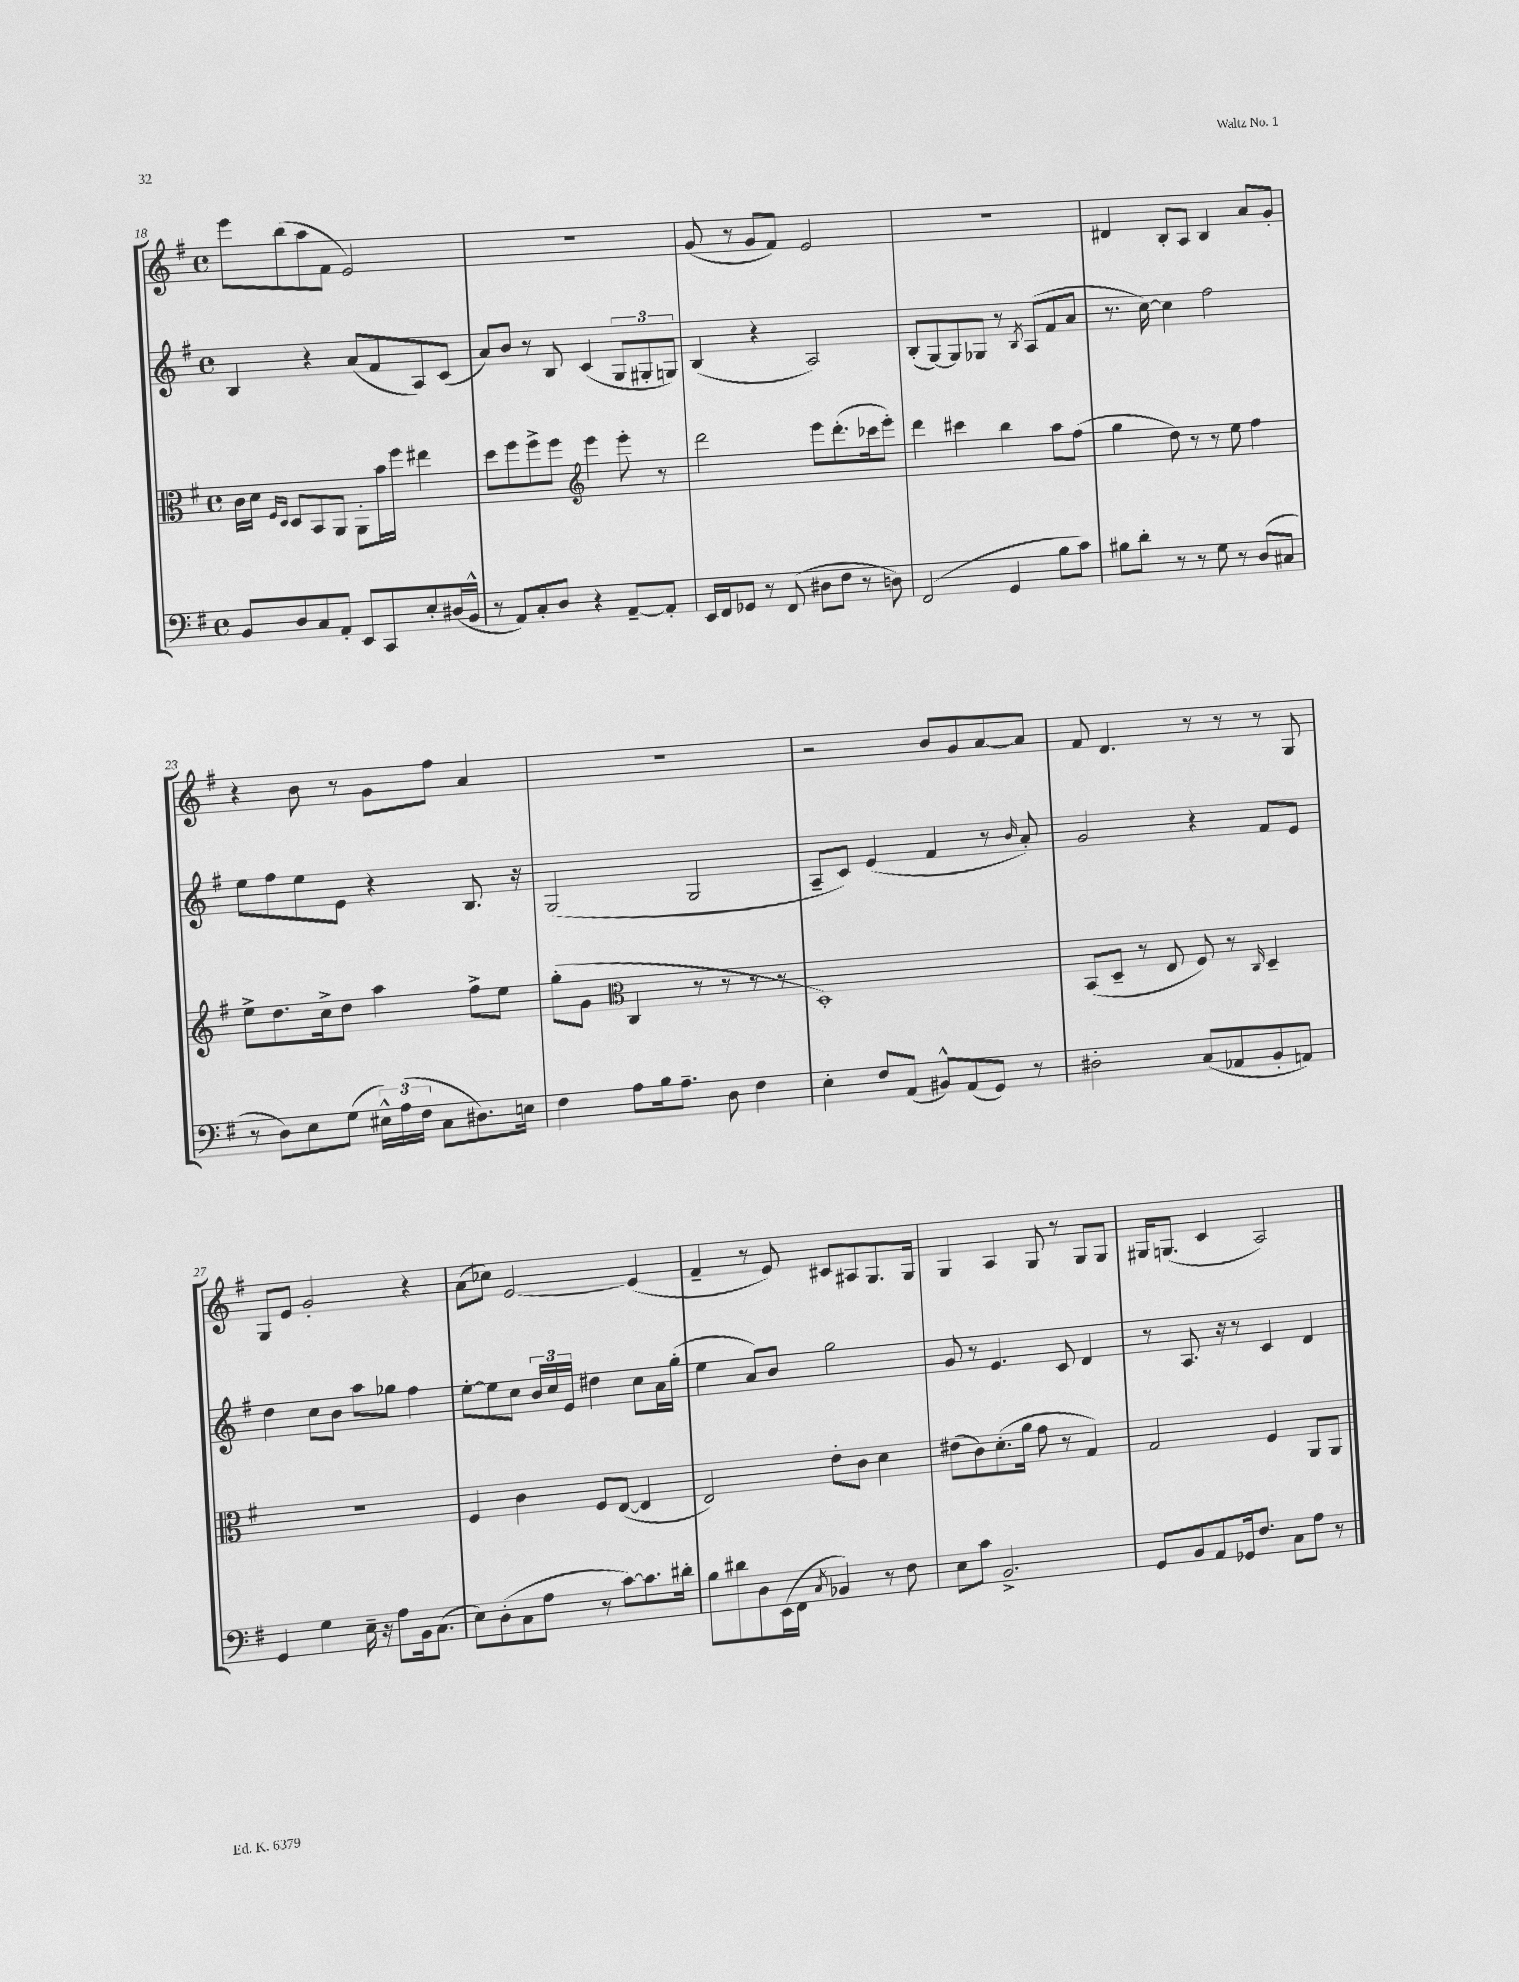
<<
\new StaffGroup <<
\new Staff = "s0" {
    \clef treble \key g \major \defaultTimeSignature \time 4/4
    \autoBeamOff e'''8[ b''8( a''8 fis'8] e'2) |
    R1 |
    g'8( r8 g'8[ fis'8]) e'2 |
    R1 |
    dis'4 b8[-. a8] b4 a'8[ g'8]-. |
    r4 b'8 r8 g'8[ fis''8] a'4 |
    R1 |
    r2 b'8[ g'8 a'8~ a'8] |
    fis'8 d'4. r8 r8 r8 g8 |
    g8[ e'8] g'2-. r4 |
    a'8[( ces''8]) e'2~ e'4( |
    fis'4-- r8 e'8) cis'8[ ais8 g8. g16] |
    g4 a4 g8 r8 g8[ g8] |
    gis16[ g8.]( c'4 a2) \bar "|." |
}
\new Staff = "s1" {
    \clef treble \key g \major \defaultTimeSignature \time 4/4
    \autoBeamOff b4 r4 a'8[( fis'8 a8) c'8]( |
    a'8[) b'8] r8 b8 c'4( \tuplet 3/2 { g8[ gis8-. g8]) } |
    b4( r4 a2) |
    b8[-.( g8~) g8 ges8] r8 \acciaccatura { b8 } a8[( fis'8 a'8] |
    r8. c''16~) c''4 fis''2 |
    e''8[ fis''8 e''8 e'8] r4 b8. r16 |
    g2( g2 |
    a8[-- c'8]) e'4( fis'4 r8 \grace { b'16 } a'8-.) |
    g'2 r4 fis'8[ e'8] |
    d''4 c''8[ b'8] a''8[ ges''8] fis''4 |
    e''8[~-. e''8 c''8] \tuplet 3/2 { b'16[ c''16 e'16] } dis''4 c''8[ a'16 g''16]-.( |
    e''4 a'8[) b'8] g''2 |
    g'8 r8 e'4. c'8 d'4 |
    r8 a8. r16 r8 c'4 d'4 \bar "|." |
}
\new Staff = "s2" {
    \clef alto \key g \major \defaultTimeSignature \time 4/4
    \autoBeamOff c'16[ d'16] \grace { fis16[ d16] } d8[ b,8 a,8] a,8[-. b'16 fis''16] eis''4 |
    d''8[ fis''8 fis''8-> fis''8] \clef treble e'''4 e'''8-. r8 |
    d'''2 e'''8[ d'''8.-.( ces'''16 e'''8]-.) |
    d'''4 cis'''4 b''4 a''8[ fis''8]( |
    g''4 d''8) r8 r8 e''8 fis''4 |
    e''8[-> d''8. c''16-> d''8] a''4 fis''8[-> e''8] |
    g''8[-.( g'8] \clef alto c4 r8 r8 r8 r8 |
    d1-.) |
    b,8[( d8]-- r8 e8 fis8) r8 \grace { c16 } d4-- |
    R1 |
    fis4 c'4 fis8[ e8]~( e4 |
    e2) e'8[-. c'8] d'4 |
    eis'8[( c'8) d'8.-.( a'16] g'8 r8 g4) |
    g2 fis4 a,8[ a,8] \bar "|." |
}
\new Staff = "s3" {
    \clef bass \key g \major \defaultTimeSignature \time 4/4
    \autoBeamOff b,8[ d8 c8 a,8]-. e,8[ c,8 e8-. dis16( b,16]-^ |
    r8 a,8[) c8-. d8] r4 a,8[~-- a,8]-. |
    e,16[ fis,16 ges,8] r8 fis,8( dis8[ fis8] r8 d8) |
    fis,2( g,4 b8[ c'8]) |
    bis8[ d'8]-. r8 r8 g8 r8 d8[( cis8] |
    r8 d8[) e8 g8]( \tuplet 3/2 { eis16[-^) a16( fis16] } c8[ dis8.) e16] |
    fis4 a8[ b16 a8.]-- d8 fis4 |
    e4-. fis8[ a,8]( bis,8[-^) a,8( g,8]) r8 |
    dis2-. c8[( aes,8 b,8-. a,8]) |
    g,4 g4 e16-- r16 a8[ b,16 c8.]( |
    e8[) d8-.( c8 a8] r8 c'8[~) c'8. dis'16]-. |
    b8[ dis'8 d8 e,16( fis,16] \acciaccatura { c8 } bes,4) r8 fis8 |
    e8[ c'8] b,2.-> |
    g,8[ b,8 a,8 ges,16 fis8.] c8[ a8] r8 \bar "|." |
}
>>
>>
\layout { \context { \Score currentBarNumber = #18 } }
